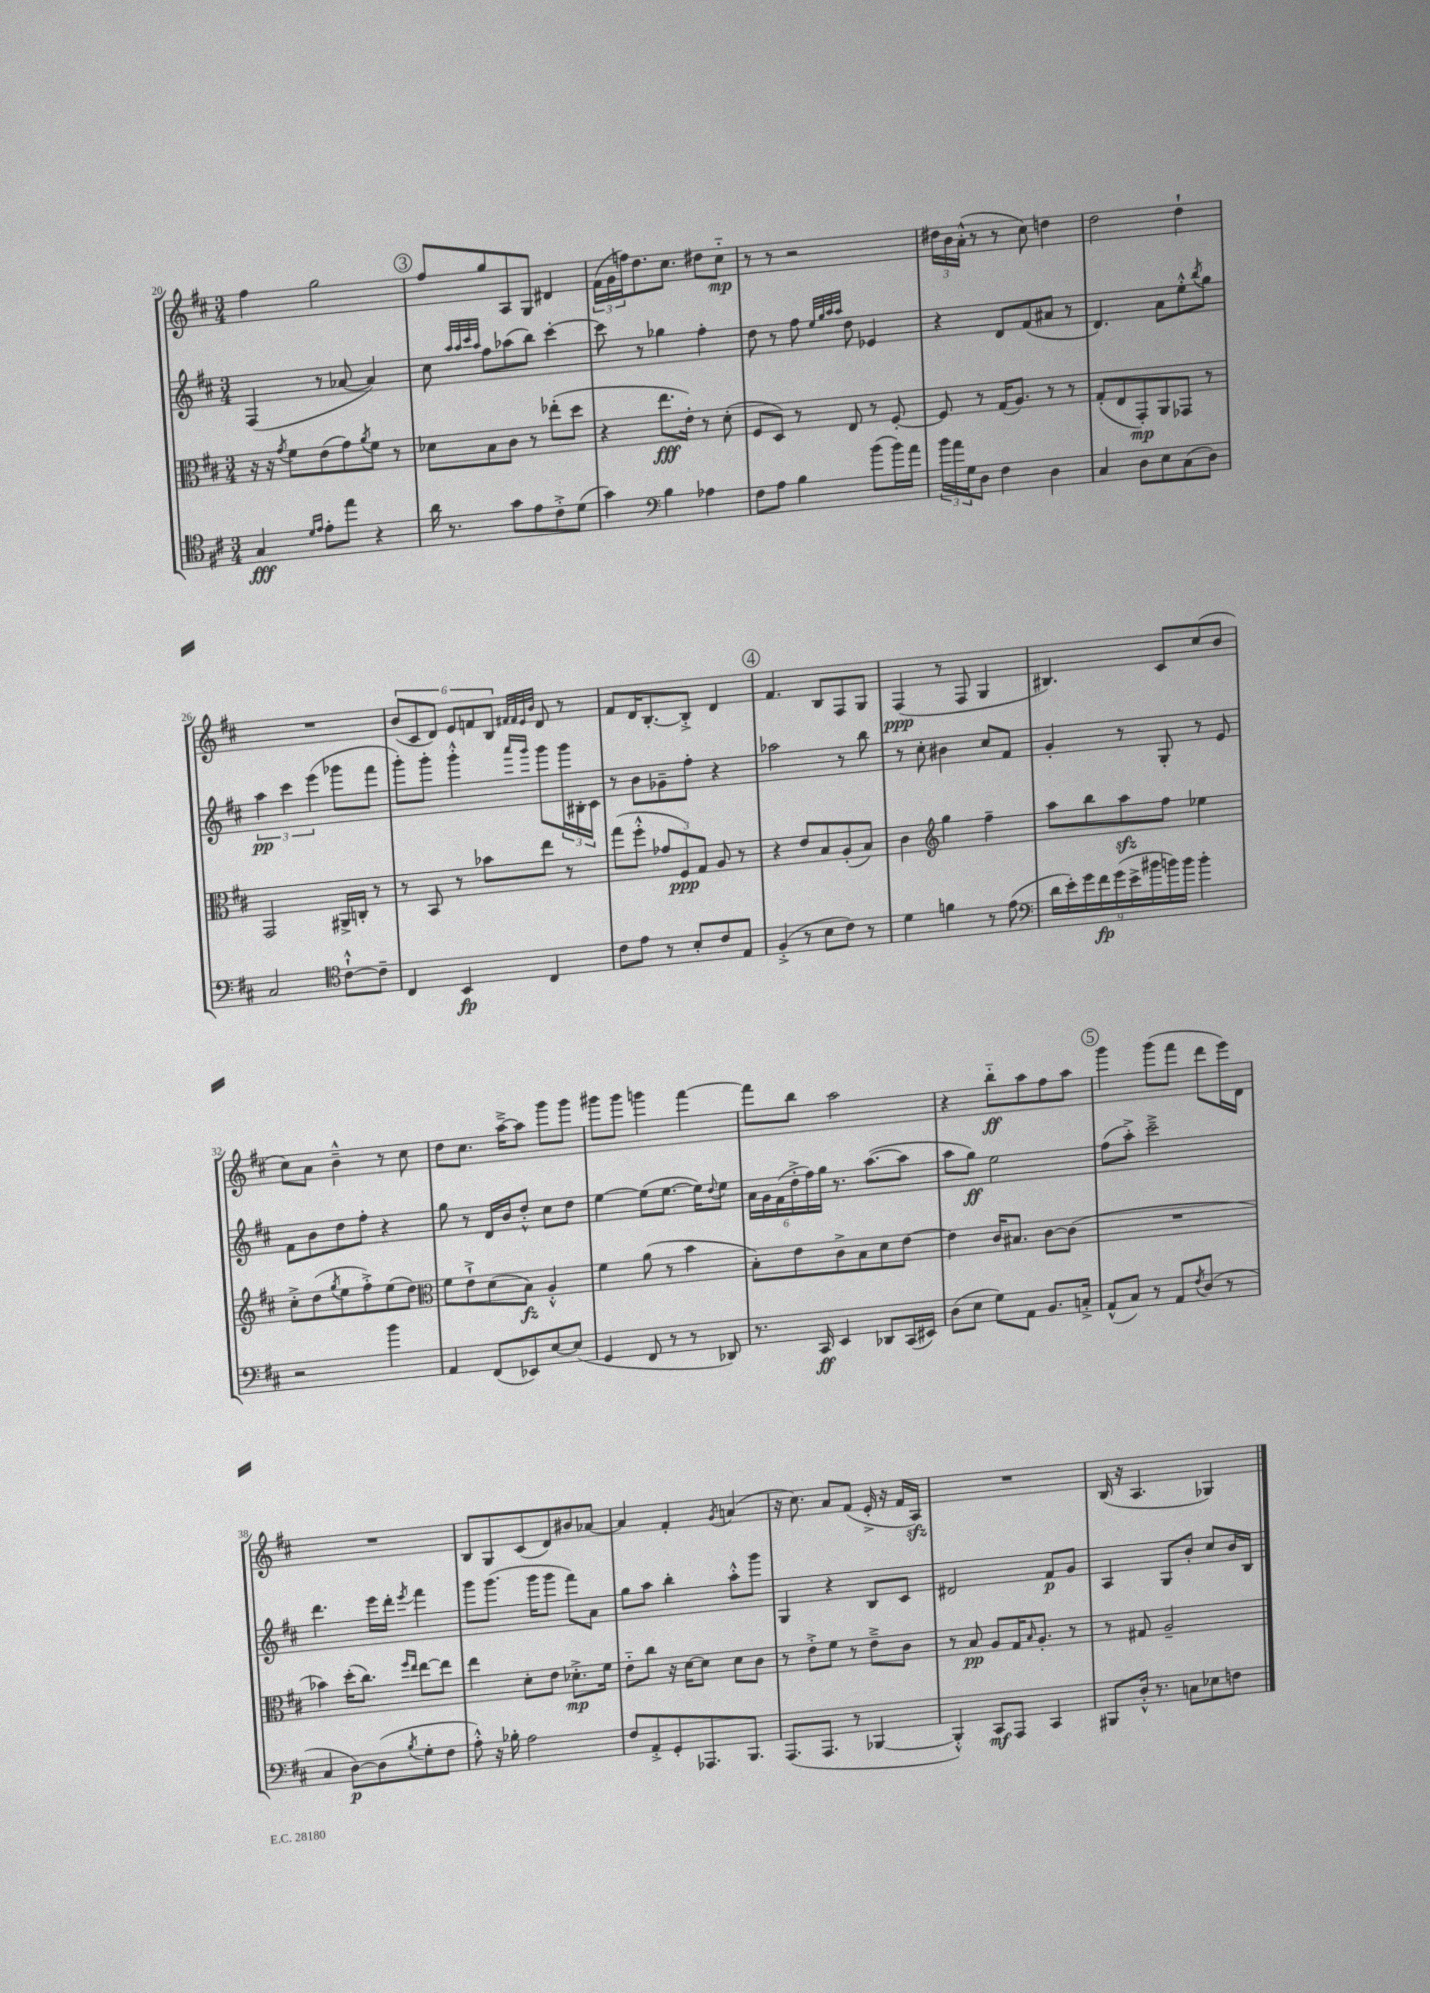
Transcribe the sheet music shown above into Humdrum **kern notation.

**kern	**dynam	**kern	**dynam	**kern	**dynam	**kern	**dynam
*part4	*part4	*part3	*part3	*part2	*part2	*part1	*part1
*staff4	*staff4	*staff3	*staff3	*staff2	*staff2	*staff1	*staff1
*clefC4	*	*clefC3	*	*clefG2	*	*clefG2	*
*k[f#c#]	*	*k[f#c#]	*	*k[f#c#]	*	*k[f#c#]	*
*M3/4	*	*M3/4	*	*M3/4	*	*M3/4	*
=20	=20	=20	=20	=20	=20	=20	=20
4G/	fff	16r	.	(4F#/	.	4ff#\	.
.	.	16r	.	.	.	.	.
.	.	8qg/	.	.	.	.	.
.	.	8f#\L	.	.	.	.	.
16qqd/LL	.	.	.	.	.	.	.
16qqe/JJ	.	.	.	.	.	.	.
8e'\L	.	(8e\	.	8r	.	2gg\	.
8ee\J	.	8g\)	.	[8a-X/	.	.	.
.	.	8qa/	.	.	.	.	.
4r	.	8f#\J	.	4a-/])	.	.	.
.	.	8r	.	.	.	.	.
!!LO:REH:place=s1:t=3
=21	=21	=21	=21	=21	=21	=21	=21
16a\	.	8d-X\L	.	8cc#\	.	8ff#/L	.
8.r	.	.	.	.	.	.	.
.	.	.	.	32qqaa/LLL	.	.	.
.	.	.	.	32qqaa/	.	.	.
.	.	.	.	32qqccc#/	.	.	.
.	.	.	.	32qqaa/JJJ	.	.	.
.	.	8B\	.	8ff#\L	.	8gg/	.
8g\L	.	8c#\J	.	(8aa-X\	.	8A/	.
8e\	.	8r	.	8bb\J)	.	8G/J	.
8c#'^\	.	(8ee-X'\L	.	[4ccc#'\	.	4d#X/	.
(8d\J	.	8dd\J	.	.	.	.	.
=22	=22	=22	=22	=22	=22	=22	=22
4g\)	.	4r	.	8ccc#\]	.	(24f#\LL	.
.	.	.	.	.	.	24g\	.
.	.	.	.	.	.	24ffn\J)	.
.	.	.	.	8r	.	8.dd\	.
*clefF4	*	*	*	*	*	*	*
4B\	.	8.ee\L	fff	4gg-X\	.	.	.
.	.	.	.	.	.	8.cc#\J	.
.	.	16e'\Jk)	.	.	.	.	.
4A-X\	.	8r	.	4ff#'\	.	8dd#X\L	.
.	.	(8d'\	.	.	.	8cc#\J	mp
=23	=23	=23	=23	=23	=23	=23	=23
8F#\L	.	8F#/L	.	8dd\	.	8r	.
8A\J	.	8D/J)	.	8r	.	8r	.
4B\	.	8r	.	8ff#\	.	2r	.
.	.	.	.	32qqee/LLL	.	.	.
.	.	.	.	32qqgg/	.	.	.
.	.	.	.	32qqaa/	.	.	.
.	.	.	.	32qqaa/JJJ	.	.	.
.	.	8E/	.	8dd\	.	.	.
(8b\L	.	8r	.	4e-X/	.	.	.
16b\L)	.	[8F#'/	.	.	.	.	.
16a\JJ	.	.	.	.	.	.	.
=24	=24	=24	=24	=24	=24	=24	=24
24b\LL	.	8F#/]	.	4r	.	24dd#X\LL	.
24a\	.	.	.	.	.	24b\	.
24G\J	.	.	.	.	.	(24a'^^\JJ	.
8D\J	.	8r	.	.	.	8r	.
4F#\	.	(16G/KL	.	8d/L	.	8r	.
.	.	8.A/J)	.	.	.	.	.
.	.	.	.	(8f#/	.	8cc#\)	.
4D\	.	8r	.	8a#X/J	.	4ddn\	.
.	.	8r	.	8r	.	.	.
=25	=25	=25	=25	=25	=25	=25	=25
4C#/	.	(8G'/L	.	4.d/)	.	2dd\	.
.	.	8E/	.	.	.	.	.
8D\L	.	8GG'/)	mp	.	.	.	.
8E\	.	8AA/	.	8a\L	.	.	.
(8C#\	.	8GG-X/J	.	8ee'^^\	.	4dd`\	.
.	.	.	.	8qbb/	.	.	.
8D\J)	.	8r	.	8gg\J	.	.	.
!!LO:LB:g=z
=26	=26	=26	=26	=26	=26	=26	=26
2C#/	.	2GG/	.	6aa\	pp	2.r	.
.	.	.	.	6ccc#\	.	.	.
.	.	.	.	(6eee\	.	.	.
*clefC4	*	*	*	*	*	*	*
[8c#`^^\L	.	16AA#X^/LL	.	8ggg-X\L	.	.	.
.	.	16Cn'/JJ	.	.	.	.	.
8c#~\J]	.	8r	.	8fff#\J	.	.	.
=27	=27	=27	=27	=27	=27	=27	=27
4C#/	.	8r	.	8ggg'\L)	.	(12b/L	.
.	.	.	.	.	.	12c#/	.
.	.	8BB/	.	8ggg'\J	.	.	.
.	.	.	.	.	.	12d/J)	.
4BB/	fp	8r	.	4ggg'^^\	.	12e/L	.
.	.	.	.	.	.	12fn/	.
.	.	8b-X\L	.	.	.	.	.
.	.	.	.	.	.	12B/J	.
.	.	.	.	.	.	32qqf#X/LLL	.
.	.	.	.	.	.	32qqf#/	.
.	.	.	.	16qqaaa/LL	.	32qqe/	.
.	.	.	.	16qqggg/JJ	.	32qqb/JJJ	.
4C#/	.	8ee\J	.	8ggg\L	.	8d/	.
.	.	8r	.	24ggg\L	.	8r	.
.	.	.	.	24B#X'\	.	.	.
.	.	.	.	24c#\JJ	.	.	.
=28	=28	=28	=28	=28	=28	=28	=28
8c#\L	.	(8gg\L	.	8r	.	8f#/L	.
8e\J	.	8ff#'^^\J	.	8b\L	.	16d/K	.
.	.	.	.	.	.	[8.B'/	.
8r	.	12g-X/L	.	8g-X~\	.	.	.
.	.	12F#/)	ppp	.	.	.	.
8B'/L	.	.	.	8ff#'\J	.	8B'^/J]	.
.	.	12G/J	.	.	.	.	.
8c#/	.	8A/	.	4r	.	4d/	.
8E/J	.	8r	.	.	.	.	.
!!LO:REH:place=s1:t=4
=29	=29	=29	=29	=29	=29	=29	=29
(4F#'^/	.	4r	.	2aa-X\	.	4.f#/	.
8r	.	8e/L	.	.	.	.	.
8B\L	.	8B/	.	.	.	8B/L	.
8c#\J)	.	(8A'/	.	8r	.	8F#/	.
8r	.	8B/J)	.	8bb\	.	8G/J	.
=30	=30	=30	=30	=30	=30	=30	=30
4d\	.	4c#\	.	8r	.	(4F#/	ppp
.	.	.	.	8cc#'\	.	.	.
*	*	*clefG2	*	*	*	*	*
4fn\	.	4gg\	.	4b#X\	.	8r	.
.	.	.	.	.	.	8F#/	.
8r	.	4ff#~\	.	8cc#/L	.	4G/	.
(8e\	.	.	.	8f#/J	.	.	.
=31	=31	=31	=31	=31	=31	=31	=31
*clefF4	*	*	*	*	*	*	*
18d\LL	.	8aa\L	.	4g'/	.	4.B#X/)	.
18e'\)	.	.	.	.	.	.	.
18g\	.	.	.	.	.	.	.
.	.	8bb\	.	.	.	.	.
18f#\	fp	.	.	.	.	.	.
(18g\	.	.	.	.	.	.	.
.	.	8aazz\	.	8r	.	.	.
18e^\	.	.	.	.	.	.	.
18b#X\	.	.	.	.	.	.	.
.	.	8ff#\J	.	8G'/	.	8c#/L	.
18bn\)	.	.	.	.	.	.	.
18b\JJ	.	.	.	.	.	.	.
4b'\	.	4ee-X\	.	8r	.	(8cc#/	.
.	.	.	.	8e/	.	8b/J	.
!!LO:LB:g=z
=32	=32	=32	=32	=32	=32	=32	=32
2r	.	8cc#'^\L	.	8f#\L	.	8cc#\L)	.
.	.	(8dd\	.	8b\	.	8a\J	.
.	.	8qgg/	.	.	.	.	.
.	.	8ee\	.	8dd\	.	4b~^^\	.
.	.	8ff#'^\)	.	8ff#'\J	.	.	.
4b\	.	(8ee\	.	4r	.	8r	.
.	.	8dd\J)	.	.	.	8cc#\	.
=33	=33	=33	=33	=33	=33	=33	=33
*	*	*clefC3	*	*	*	*	*
4AA/	.	8f#\L	.	8gg\	.	8dd\L	.
.	.	8e`^\	.	8r	.	8.cc#\J	.
(8FF#/L	.	(8d\	.	16d/LL	.	.	.
.	.	.	.	16b/J	.	[16aa~^\KL	.
8EE-X/)	.	8B\J)	fz	8dd'^^/J	.	8aa\J]	.
[8E/	.	4A'^^/	.	8cc#\L	.	8ggg\L	.
(8E/J]	.	.	.	8dd\J	.	8ggg\J	.
=34	=34	=34	=34	=34	=34	=34	=34
4GG/	.	4f#\	.	[4ee\	.	8ggg#X\L	.
.	.	.	.	.	.	8ggg#\J	.
8FF#/	.	(8a\	.	(8ee\L]	.	4gggn\	.
8r	.	8r	.	[8.ee\J	.	.	.
8r	.	4b\	.	.	.	[4fff#\	.
.	.	.	.	16ee\KL])	.	.	.
.	.	.	.	8qqdd/	.	.	.
8DD-X/)	.	.	.	8ee\J	.	.	.
=35	=35	=35	=35	=35	=35	=35	=35
8.r	.	8B'\L)	.	24a\LL	.	8fff#\L]	.
.	.	.	.	24g\	.	.	.
.	.	.	.	(24f#\	.	.	.
.	.	8e\	.	24dd'^\	.	8bb\J	.
.	.	.	.	24ff#\)	.	.	.
16CC#/	ff	.	.	.	.	.	.
.	.	.	.	24gg\JJ	.	.	.
4EE/	.	8c#^\	.	8.r	.	2aa\	.
.	.	8B\	.	.	.	.	.
.	.	.	.	([8.aa\L	.	.	.
8DD-X/L	.	8d\	.	.	.	.	.
(16CC#/L	.	[8e\J	.	8aa\J]	.	.	.
16EE#X/JJ)	.	.	.	.	.	.	.
=36	=36	=36	=36	=36	=36	=36	=36
(8D\L	.	4e\]	.	8aa\L	.	4r	.
8E\J	.	.	.	8gg\J)	ff	.	.
8G\L)	.	16c#/KL	.	2ee\	.	8bb\L	ff
.	.	8.B#X/J	.	.	.	.	.
8AA\J	.	.	.	.	.	8aa\	.
8.BB/L	.	[8c#\L	.	.	.	8ff#\	.
.	.	(8c#\J]	.	.	.	8aa\J	.
16Cn'^/Jk	.	.	.	.	.	.	.
!!LO:REH:place=s1:t=5
=37	=37	=37	=37	=37	=37	=37	=37
(8AA^^/L	.	2.r	.	(8ff#\L	.	4ggg\	.
8C#/J)	.	.	.	8aa'^\J)	.	.	.
8r	.	.	.	2ccc#~^\	.	(8ggg\L	.
8AA/L	.	.	.	.	.	8fff#\J	.
8qF#/	.	.	.	.	.	.	.
(8D/J	.	.	.	.	.	8ddd\L	.
8r	.	.	.	.	.	16eee\L)	.
.	.	.	.	.	.	16d\JJ	.
!!LO:LB:g=z
=38	=38	=38	=38	=38	=38	=38	=38
4C#/	.	4b-X\)	.	4.ddd\	.	2.r	.
[8D\L)	p	(16dd'\KL	.	.	.	.	.
.	.	8.cc#\J)	.	.	.	.	.
(8D\]	.	.	.	16eee\LL	.	.	.
.	.	.	.	16ddd'\JJ	.	.	.
.	.	16qqff#/LL	.	.	.	.	.
8qB/	.	16qqee/JJ	.	8qeee/	.	.	.
8G'\	.	[8ee\L	.	4fff#\	.	.	.
8F#\J	.	8ee\J]	.	.	.	.	.
=39	=39	=39	=39	=39	=39	=39	=39
8A'^^\)	.	4ee\	.	8ggg\L	.	8B/L	.
16r	.	.	.	(8.ggg\J	.	8G/	.
16B-X'\	.	.	.	.	.	.	.
2A\	.	8d'\L	.	.	.	(8c#/	.
.	.	.	.	16ggg\KL	.	.	.
.	.	8e\J	.	8ggg\J	.	8d/)	.
.	.	8.d-X'^\L	mp	8fff#\L)	.	8b#X/	.
.	.	.	.	8a\J	.	[8a-X/J	.
.	.	16f#\Jk	.	.	.	.	.
=40	=40	=40	=40	=40	=40	=40	=40
8F#/L	.	8e\L	.	8gg\L	.	4a-/]	.
8AA'^/	.	8cc#\J	.	8aa\J	.	.	.
8GG'/	.	16r	.	4bb'\	.	4f#'/	.
.	.	[16d\KL	.	.	.	.	.
8.AAA-X/	.	8d\J]	.	.	.	.	.
.	.	.	.	.	.	8qg/	.
.	.	8d\L	.	8aa'^^\L	.	(4an/	.
8.BBB/J	.	.	.	.	.	.	.
.	.	8c#\J	.	8ggg\J	.	.	.
=41	=41	=41	=41	=41	=41	=41	=41
(8.AAA/L	.	8r	.	4G/	.	16r	.
.	.	.	.	.	.	8.cc#\)	.
.	.	8e'^\L	.	.	.	.	.
8.AAA/J	.	.	.	.	.	.	.
.	.	8f#\J	.	4r	.	8a/L	.
8r	.	8r	.	.	.	(8f#/J	.
[4BBB-X/	.	8e~^\L	.	8B/L	.	16e'^/	.
.	.	.	.	.	.	16r	.
.	.	8c#\J	.	8c#/J	.	16f#/LL	.
.	.	.	.	.	.	16Azz/JJ)	.
=42	=42	=42	=42	=42	=42	=42	=42
4BBB-'^^/])	.	8r	.	2d#X/	.	2.r	.
.	.	8B/	pp	.	.	.	.
8CC#/L	mf	8A/L	.	.	.	.	.
8AAA/J	.	16G/K	.	.	.	.	.
.	.	16qqB/	.	.	.	.	.
.	.	8.A'/J	.	.	.	.	.
4CC#/	.	.	.	8f#/L	p	.	.
.	.	8r	.	8g/J	.	.	.
=43	=43	=43	=43	=43	=43	=43	=43
8BBB#X/L	.	8r	.	4A/	.	(16B/	.
.	.	.	.	.	.	16r	.
16D'^^/Jk	.	8G#X/	.	.	.	4.A/	.
8.r	.	.	.	.	.	.	.
.	.	2A~/	.	8G/L	.	.	.
8Cn\L	.	.	.	8b'/J	.	.	.
8E-X\	.	.	.	8cc#/L	.	4G-X/)	.
8Fn\J	.	.	.	16b/L	.	.	.
.	.	.	.	16B/JJ	.	.	.
==	==	==	==	==	==	==	==
*-	*-	*-	*-	*-	*-	*-	*-
